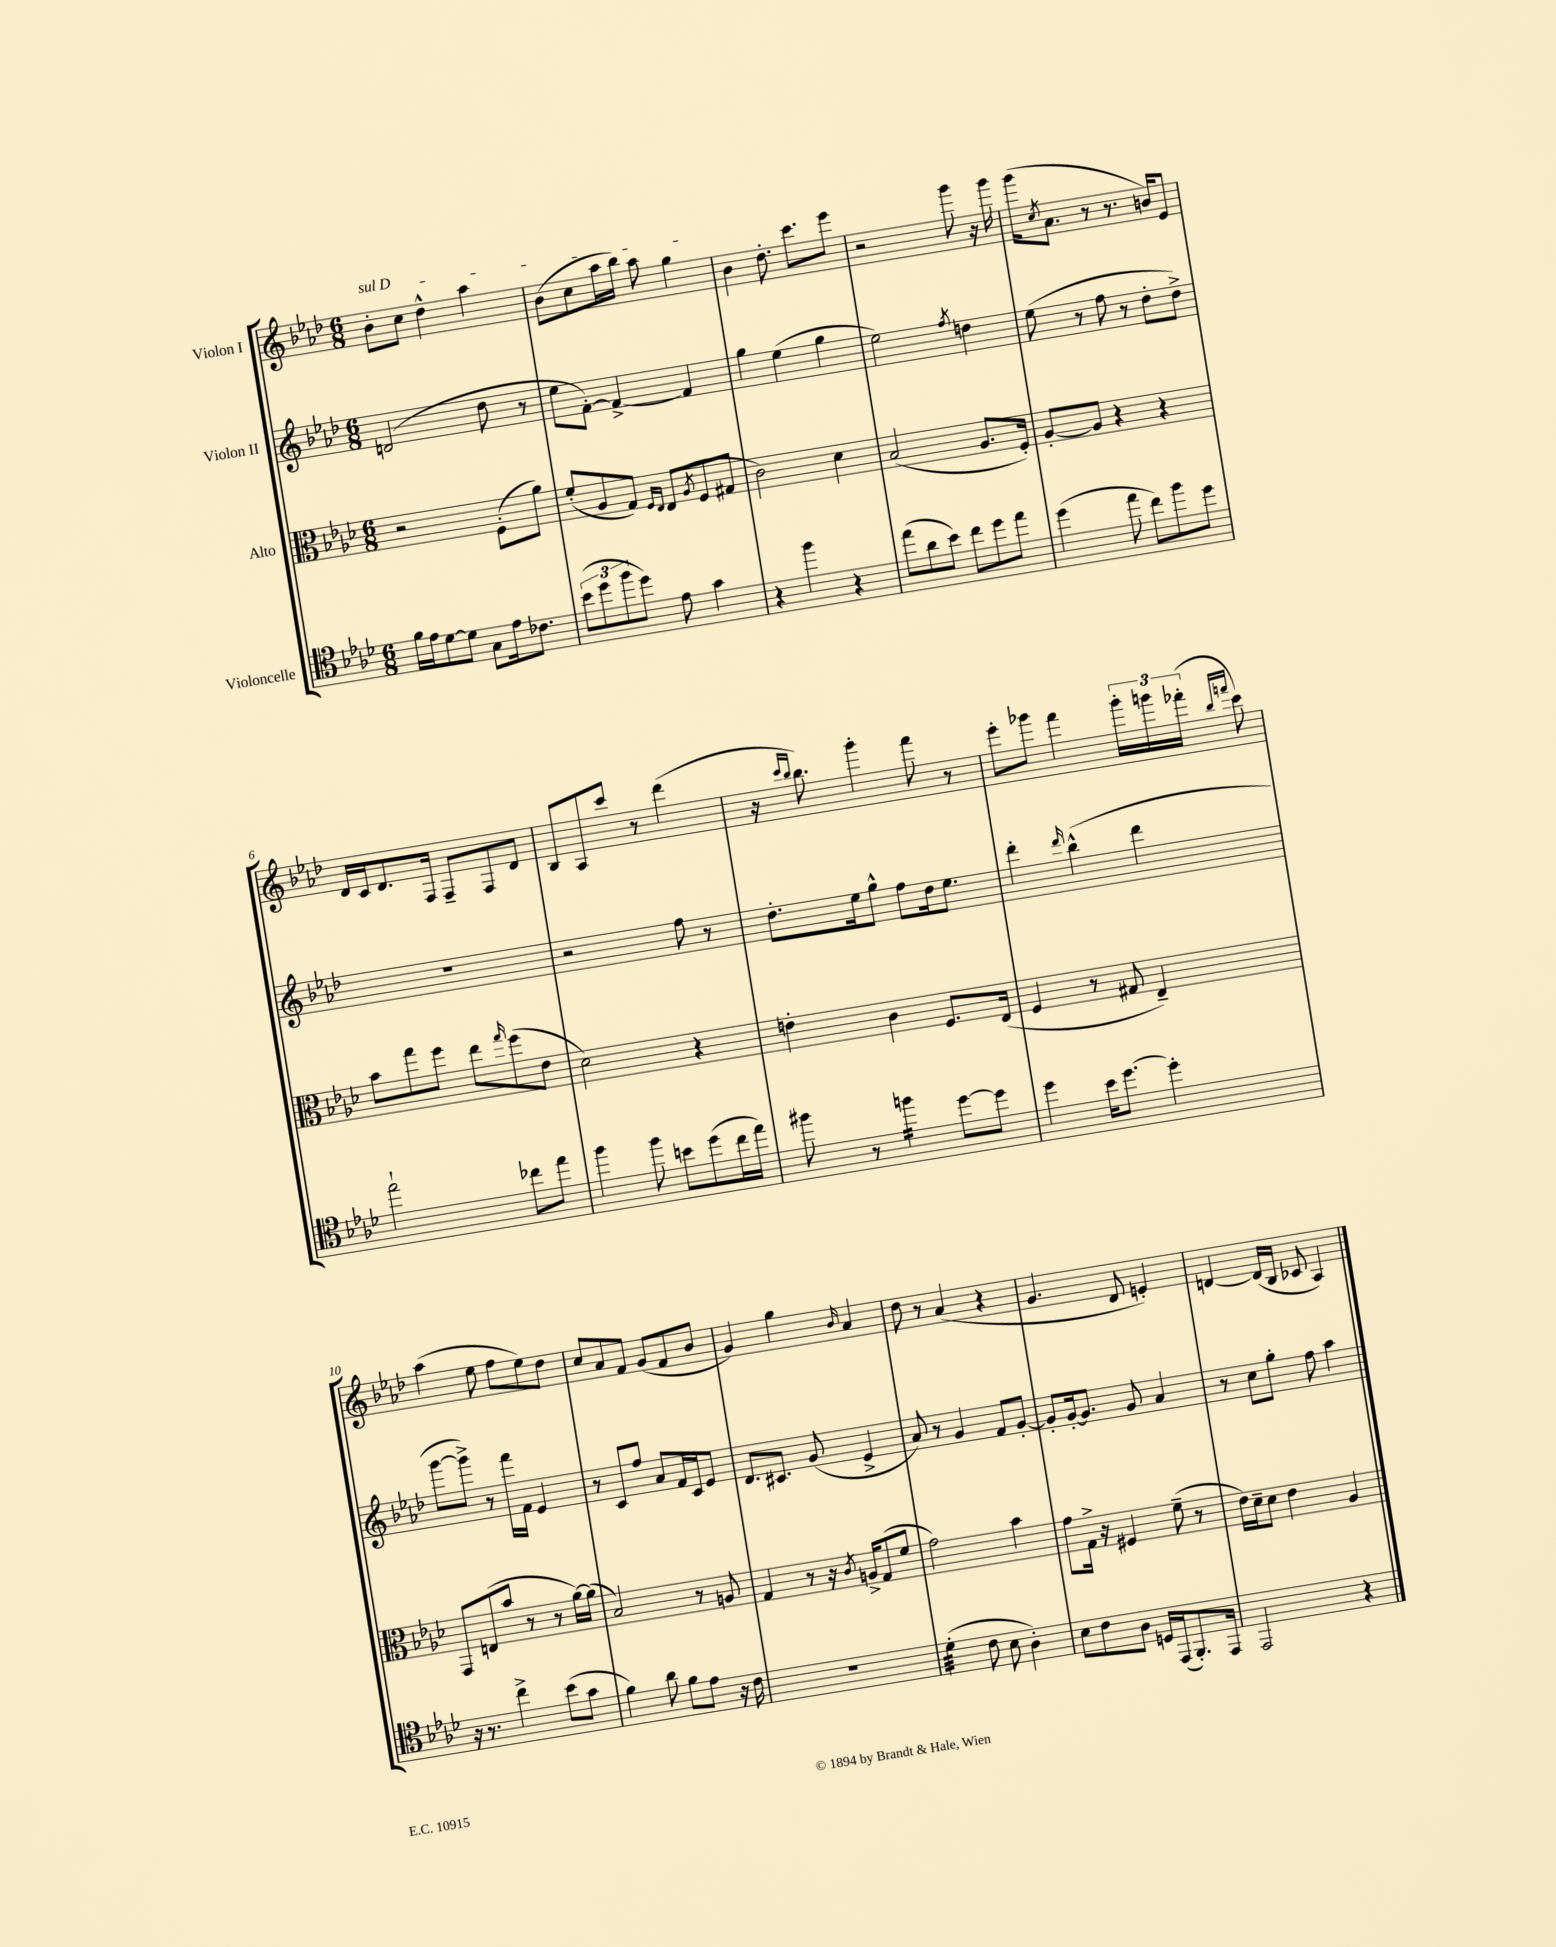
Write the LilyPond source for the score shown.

<<
\new StaffGroup <<
\new Staff = "s0" \with { instrumentName = "Violon I" } {
    \clef treble \key aes \major \numericTimeSignature \time 6/8
    \once \override TextSpanner.bound-details.left.text = \markup { \italic "sul D" } bes'8-.\startTextSpan c''8 des''4-^ aes''4 |
    bes'8( c''8 aes''16 bes''16) aes''8 g''4\stopTextSpan |
    bes'4 des''8.-. c'''8. ees'''8 |
    r2 g'''8 r16 g'''16 |
    g'''16( \acciaccatura { c''8 } aes'8. r8 r8. b'16) ees'8 |
    des'16 c'16 des'8. f16 f8-- f8 des'8 |
    bes8 aes8 c'''8 r8 des'''4( |
    r16 \grace { c'''16 bes''16 } bes''8.) g'''4-. f'''8 r8 |
    ees'''8-. ges'''8 f'''4 \tuplet 3/2 { ges'''16-. g'''16 fes'''16-.( } \grace { bes''16 f'''16 } c'''8) |
    aes''4( ees''8 f''8 ees''8) des''8 |
    c''8 aes'8 f'8 g'8( f'8 bes'8 |
    g'4) g''4 \grace { bes'16 } aes'4 |
    des''8 r8 aes'4( r4 |
    g'4. des'8 e'4-.) |
    d'4~ d'16( bes16 ces'8 aes4) \bar "|." |
}
\new Staff = "s1" \with { instrumentName = "Violon II" } {
    \clef treble \key aes \major \numericTimeSignature \time 6/8
    d'2( des''8 r8 |
    ees''8 f'8~-.) f'4~-> f'4 |
    g''4 ees''4( g''4 |
    ees''2) \acciaccatura { f''8 } d''4 |
    ees''8( r8 f''8 r8 des''8-. des''8->) |
    R2. |
    r2 f''8 r8 |
    des''8.-. ees''16 g''8-^ f''8 des''16 ees''8. |
    des'''4-. \grace { des'''16 } bes''4-^( des'''4 |
    g'''8~ g'''8->) r8 f'''16 f'16 ees'4 |
    r8 c'8 f''8 aes'8 f'16 c'16 ees'8 |
    des'8. cis'8. g'8( ees'4-> |
    aes'8) r8 g'4 f'8 g'8~-. |
    g'8-. g'16~-. g'8. g'8 aes'4 |
    r8 c''8 g''8-. f''8 aes''4 \bar "|." |
}
\new Staff = "s2" \with { instrumentName = "Alto" } {
    \clef alto \key aes \major \numericTimeSignature \time 6/8
    r2 f8-.( aes'8) |
    f'8-.( aes8 g8) \grace { f16 ees16 } ees8( \acciaccatura { aes8 } f8 gis8 |
    c'2) des'4 |
    bes2( aes8. f16-.) |
    aes8~-. aes8 r4 r4 |
    bes'8 g''8 f''8 ees''8 \grace { g''16 } f''8( ees'8 |
    des'2) r4 |
    e'4-. c'4 f8. ees16( |
    f4 r8 gis8 ees4--) |
    g,8 e8( bes'8 r8 r8 aes'16~) aes'16( |
    bes2) r8 a8 |
    g4 r8 r16 \acciaccatura { c'8 } a16-> g8( f'8 |
    g'2) bes'4 |
    g'8 g16-> r16 fis4 f'8--( r8 |
    ees'16) des'16-- des'8 ees'4 aes4 \bar "|." |
}
\new Staff = "s3" \with { instrumentName = "Violoncelle" } {
    \clef tenor \key aes \major \numericTimeSignature \time 6/8
    f'16 ees'16 des'8~ des'8 g8 ees'16 ces'8. |
    \tuplet 3/2 { bes'8( des''8 f''8 } des''8) ees'8 g'4 |
    r4 f''4 r4 |
    ees''8( aes'8 bes'8) c''8 des''8 ees''8 |
    des''4( ees''8 c''8) f''8 des''8 |
    ees''2-! ces''8 ees''8 |
    f''4 f''8 b'8 des''8( c''16 ees''16) |
    fis''8 r8 f''4:16 des''8~ des''8 |
    des''4 bes'16 des''8.~ des''4-. |
    r16 r8. c''4-> bes'8( g'8 |
    f'4) aes'8 f'8 ees'8 r16 c'16 |
    R2. |
    des'4:32-.( c'8 bes8 aes4-.) |
    bes8 c'8 aes8 d16 ees,16( f,8.-.) ees,16 |
    ees,2 r4 \bar "|." |
}
>>
>>
